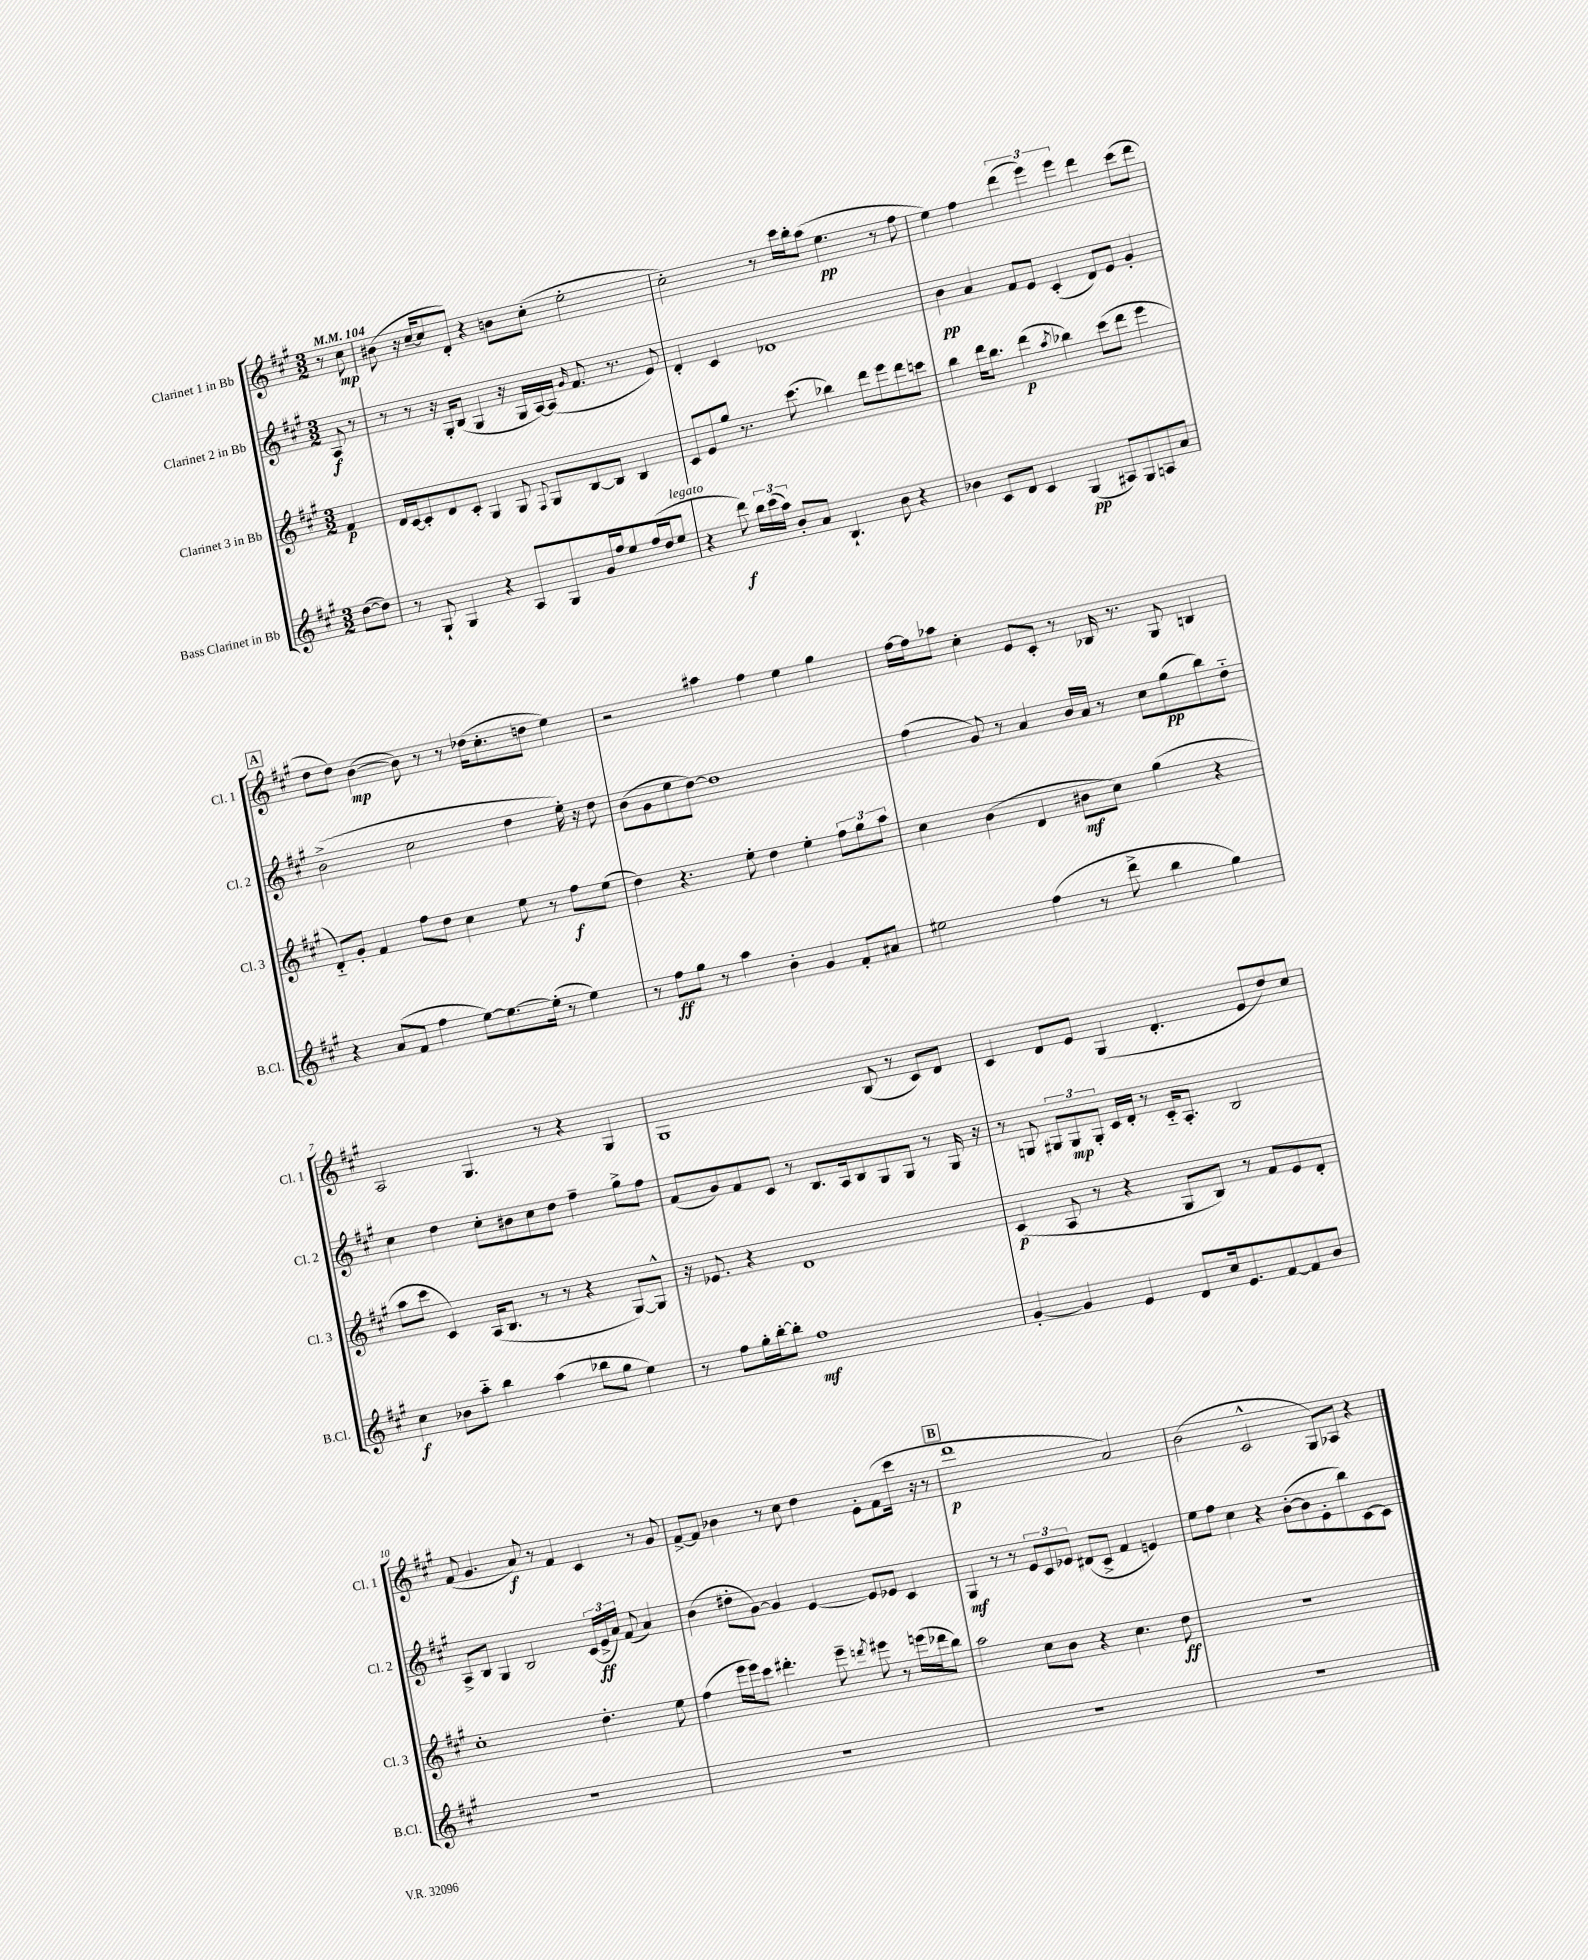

**kern	**dynam	**kern	**dynam	**kern	**dynam	**kern	**dynam
*part4	*part4	*part3	*part3	*part2	*part2	*part1	*part1
*staff4	*staff4	*staff3	*staff3	*staff2	*staff2	*staff1	*staff1
*I"Bass Clarinet in Bb	*	*I"Clarinet 3 in Bb	*	*I"Clarinet 2 in Bb	*	*I"Clarinet 1 in Bb	*
*I'B.Cl.	*	*I'Cl. 3	*	*I'Cl. 2	*	*I'Cl. 1	*
*clefG2	*	*clefG2	*	*clefG2	*	*clefG2	*
*k[f#c#g#]	*	*k[f#c#g#]	*	*k[f#c#g#]	*	*k[f#c#g#]	*
*M3/2	*	*M3/2	*	*M3/2	*	*M3/2	*
*MM104	*	*MM104	*	*MM104	*	*MM104	*
=	=	=	=	=	=	=	=
([8dd\L	.	4f#/	p	8A/	f	8r	.
8dd\J])	.	.	.	8r	.	8cc#\	mp
=1	=1	=1	=1	=1	=1	=1	=1
8r	.	16d/LL	.	8r	.	(8b#X\	.
.	.	[16c#/J	.	.	.	.	.
8G#`/	.	8c#'/]	.	8r	.	16r	.
.	.	.	.	.	.	[16cc#~/KL	.
4G#/	.	8d/	.	16r	.	8cc#/]	.
.	.	.	.	16G#'/KL	.	.	.
.	.	8c#'/J	.	(8B/J	.	8d'/J)	.
4r	.	4G#/	.	4G#/	.	4r	.
8A/L	.	8G#/	.	16r	.	8bn\L	.
.	.	.	.	16G#/LL	.	.	.
.	.	8qqF#/	.	.	.	.	.
8G#/	.	8G#/L	.	[16A/)	.	(8cc#'\J	.
.	.	.	.	(16A/JJ]	.	.	.
.	.	.	.	16qqg#/	.	.	.
16g#/L	.	[8B/	.	8.f#/	.	2ee'\	.
16ff#/J	.	.	.	.	.	.	.
8ee/	.	8B/J]	.	.	.	.	.
.	.	.	.	8.r	.	.	.
(16ff#/L	.	4B/	.	.	.	.	.
16dd/J	.	.	.	.	.	.	.
!LO:TX:a:i:t=legato	!	!	!	!	!	!	!
8ee/J	.	.	.	8e/)	.	.	.
=2	=2	=2	=2	=2	=2	=2	=2
4r	.	8c#/L	.	4d'/	.	2cc#'\)	.
.	.	8e/	.	.	.	.	.
8ddd\)	f	8gg#/J	.	4c#/	.	.	.
24bb\LL	.	8.r	.	.	.	.	.
(24ccc#\	.	.	.	.	.	.	.
24aa\JJ)	.	.	.	.	.	.	.
8b'/L	.	.	.	1d-X	.	8r	.
.	.	(8.ccc#\	.	.	.	.	.
8a/J	.	.	.	.	.	16ccc#\LL	.
.	.	.	.	.	.	16bb'\J	.
4.B`/	.	4bb-X\)	.	.	.	(8aa\J	.
.	.	.	.	.	.	4.ee\	pp
.	.	8ddd\L	.	.	.	.	.
8b\	.	8eee\	.	.	.	.	.
4r	.	8ddd\	.	.	.	8r	.
.	.	8cccn\J	.	.	.	8ff#\	.
=3	=3	=3	=3	=3	=3	=3	=3
4b-X\	.	4bb\	.	4b\	pp	4ee\)	.
8c#/L	.	16ddd\KL	.	4a/	.	4ff#\	.
.	.	8.bb\J	.	.	.	.	.
8d/J	.	.	.	.	.	.	.
4c#/	.	(4ddd\	p	8f#/L	.	(6ddd\	.
.	.	.	.	8e/J	.	.	.
.	.	.	.	.	.	6eee\)	.
.	.	8qaa/	.	.	.	.	.
(4G#/	pp	4bb-X\)	.	(4c#'/	.	.	.
.	.	.	.	.	.	6eee\	.
8A#X/L)	.	(8ccc#\L	.	8d/L)	.	4ddd\	.
8G#/	.	8ddd\J	.	8e/J	.	.	.
8An/	.	4eee\	.	4g#'/	.	(8ccc#\L	.
8a/J	.	.	.	.	.	8ddd\J	.
!!LO:LB:g=z
!!LO:REH:place=s1:t=A
=4	=4	=4	=4	=4	=4	=4	=4
4r	.	8d/L)	.	(2b^\	.	8dd\L	.
.	.	8g#'/J	.	.	.	8dd\J)	.
(8a/L	.	4f#/	.	.	.	([4b\	mp
8f#/J	.	.	.	.	.	.	.
4ff#\	.	8ff#\L	.	2cc#\	.	8b\])	.
.	.	8dd\J	.	.	.	8r	.
[8ee\L)	.	4cc#\	.	.	.	8r	.
8.ee\_	.	.	.	.	.	(16dd-X\KL	.
.	.	.	.	.	.	8.cc#'\	.
.	.	8ee\	.	4dd\	.	.	.
(16ee'\Jk]	.	.	.	.	.	.	.
8r	.	8r	.	.	.	8ddn\J	.
4ee\)	.	8ff#\L	f	16ee'\)	.	4ee\)	.
.	.	.	.	16r	.	.	.
.	.	(8ee\J	.	8dd\	.	.	.
=5	=5	=5	=5	=5	=5	=5	=5
8r	.	4dd\)	.	(8b\L	.	2r	.
8ff#\L	ff	.	.	8g#\	.	.	.
8gg#\J	.	4.r	.	8ee\	.	.	.
8r	.	.	.	[8dd\J)	.	.	.
4aa\	.	.	.	1dd]	.	4aa#X\	.
.	.	8ee'\	.	.	.	.	.
4b'\	.	4dd\	.	.	.	4ff#\	.
4g#/	.	4ee'\	.	.	.	4ee\	.
8f#'/L	.	12ff#\L	.	.	.	4gg#\	.
.	.	12gg#\	.	.	.	.	.
8a#X/J	.	.	.	.	.	.	.
.	.	12aa\J	.	.	.	.	.
=6	=6	=6	=6	=6	=6	=6	=6
2ee#X\	.	4cc#\	.	(4ff#\	.	[16ff#\LL	.
.	.	.	.	.	.	16ff#\J]	.
.	.	.	.	.	.	8aa-X\J	.
.	.	(4b\	.	8g#/)	.	4cc#'\	.
.	.	.	.	8r	.	.	.
(4ff#\	.	4d/	.	4a/	.	8e/L	.
.	.	.	.	.	.	8c#'/J	.
8r	.	8b#X\L	mf	16b/LL	.	8r	.
.	.	.	.	16a/JJ	.	.	.
8ddd^\	.	8cc#\J)	.	8r	.	16B-X/	.
.	.	.	.	.	.	8.r	.
4bb\	.	(4gg#\	.	8cc#\L	.	.	.
.	.	.	.	(8gg#\	pp	8G#/	.
4gg#\)	.	4r	.	8bb\)	.	4Bn/	.
.	.	.	.	8dd\J	.	.	.
!!LO:LB:g=z
=7	=7	=7	=7	=7	=7	=7	=7
4cc#\	f	8aa\L	.	4cc#\	.	2A/	.
.	.	8ccc#\J	.	.	.	.	.
8b-X\L	.	4c#/)	.	4dd\	.	.	.
8aa\J	.	.	.	.	.	.	.
4bb\	.	(16A/KL	.	8cc#'\L	.	4.G#/	.
.	.	8.B/J	.	.	.	.	.
.	.	.	.	8b#X\	.	.	.
(4aa\	.	8r	.	8cc#\	.	.	.
.	.	8r	.	8dd\J	.	8r	.
8bb-X\L	.	4r	.	4ff#~\	.	4r	.
8gg#\J	.	.	.	.	.	.	.
4ee\)	.	[8G#/L)	.	8gg#^\L	.	4G#/	.
.	.	8G#^^/J]	.	8ff#\J	.	.	.
=8	=8	=8	=8	=8	=8	=8	=8
8r	.	16r	.	(8f#/L	.	1G#	.
.	.	8.e-X/	.	.	.	.	.
8ff#\L	.	.	.	8g#/)	.	.	.
16gg#'\L	.	4r	.	8f#/	.	.	.
[16bb'\J	.	.	.	.	.	.	.
8bb'\J]	.	.	.	8c#/J	.	.	.
1ff#	mf	1d	.	8r	.	.	.
.	.	.	.	8.B/L	.	.	.
.	.	.	.	16A/k	.	.	.
.	.	.	.	8B/	.	.	.
.	.	.	.	8G#/	.	(8B/	.
.	.	.	.	8G#/J	.	8r	.
.	.	.	.	8r	.	8c#/L)	.
.	.	.	.	16G#/	.	8d/J	.
.	.	.	.	16r	.	.	.
=9	=9	=9	=9	=9	=9	=9	=9
[4g#'/	.	(4c#/	p	8r	.	4c#/	.
.	.	.	.	8Gn/	.	.	.
4g#/]	.	8A/	.	12G#X/L	.	8d/L	.
.	.	.	.	12G#/	mp	.	.
.	.	8r	.	.	.	8e/J	.
.	.	.	.	12G#'/J	.	.	.
4e/	.	4r	.	16c#/LL	.	(4G#/	.
.	.	.	.	16d'/JJ	.	.	.
.	.	.	.	8r	.	.	.
8d/L	.	8G#/L	.	16c#/KL	.	4.d'/	.
.	.	.	.	8.A'/J	.	.	.
16cc#/k	.	8B/J)	.	.	.	.	.
8.e/	.	.	.	.	.	.	.
.	.	8r	.	2B/	.	.	.
[8f#/	.	8f#/L	.	.	.	8e/L	.
8f#/]	.	8e/	.	.	.	8dd/)	.
8b/J	.	8d'/J	.	.	.	8cc#/J	.
!!LO:LB:g=z
=10	=10	=10	=10	=10	=10	=10	=10
1.r	.	1cc#'	.	8A^/L	.	(8f#/	.
.	.	.	.	8B/J	.	4.g#/	.
.	.	.	.	4G#/	.	.	.
.	.	.	.	2B/	.	8a/)	f
.	.	.	.	.	.	8r	.
.	.	.	.	.	.	4f#/	.
.	.	4.dd'\	.	(24c#/LL	.	4c#/	.
.	.	.	.	24e^/	ff	.	.
.	.	.	.	24a/JJ)	.	.	.
.	.	.	.	(8f#/	.	.	.
.	.	.	.	4a/)	.	8r	.
.	.	8ee\	.	.	.	8g#/	.
=11	=11	=11	=11	=11	=11	=11	=11
1.r	.	(4ff#\	.	(4b\	.	[8f#^/L	.
.	.	.	.	.	.	8f#/J]	.
.	.	16eee\LL	.	8dd#X'\L	.	4b-X\	.
.	.	16eee\J)	.	.	.	.	.
.	.	8ccc#\J	.	[8g#\J)	.	.	.
.	.	4.ddd#X'\	.	4g#/]	.	8r	.
.	.	.	.	.	.	8cc#\	.
.	.	.	.	[4e/	.	4dd\	.
.	.	8eee~\	.	.	.	.	.
.	.	8qdddn/	.	.	.	.	.
.	.	8eee#X\	.	8e/L]	.	8e'\L	.
.	.	8r	.	8e-X/J	.	(8f#\	.
.	.	(16eeen\LL	.	4c#/	.	16ccc#\Jk	.
.	.	16ddd-X\J	.	.	.	16r	.
.	.	8bb\J)	.	.	.	8r	.
!!LO:REH:place=s1:t=B
=12	=12	=12	=12	=12	=12	=12	=12
1.r	.	2aa\	.	4G#/	mf	1ddd	p
.	.	.	.	8r	.	.	.
.	.	.	.	8r	.	.	.
.	.	8cc#\L	.	12e/L	.	.	.
.	.	.	.	12c#/	.	.	.
.	.	8b\J	.	.	.	.	.
.	.	.	.	12e-X/J	.	.	.
.	.	4r	.	(8d#X/L	.	.	.
.	.	.	.	8c#^/J	.	.	.
.	.	4.cc#\	.	4f#/	.	2a/)	.
.	.	.	.	4en/)	.	.	.
.	.	8dd\	ff	.	.	.	.
=13	=13	=13	=13	=13	=13	=13	=13
1.r	.	1.r	.	8ee\L	.	(2b\	.
.	.	.	.	8ff#\J	.	.	.
.	.	.	.	4cc#\	.	.	.
.	.	.	.	4r	.	2c#^^/	.
.	.	.	.	([8b'\L	.	.	.
.	.	.	.	8b\]	.	.	.
.	.	.	.	8e'\	.	8G#/L)	.
.	.	.	.	8bb\)	.	8A-X/J	.
.	.	.	.	[8c#\	.	4r	.
.	.	.	.	8c#\J]	.	.	.
==	==	==	==	==	==	==	==
*-	*-	*-	*-	*-	*-	*-	*-
